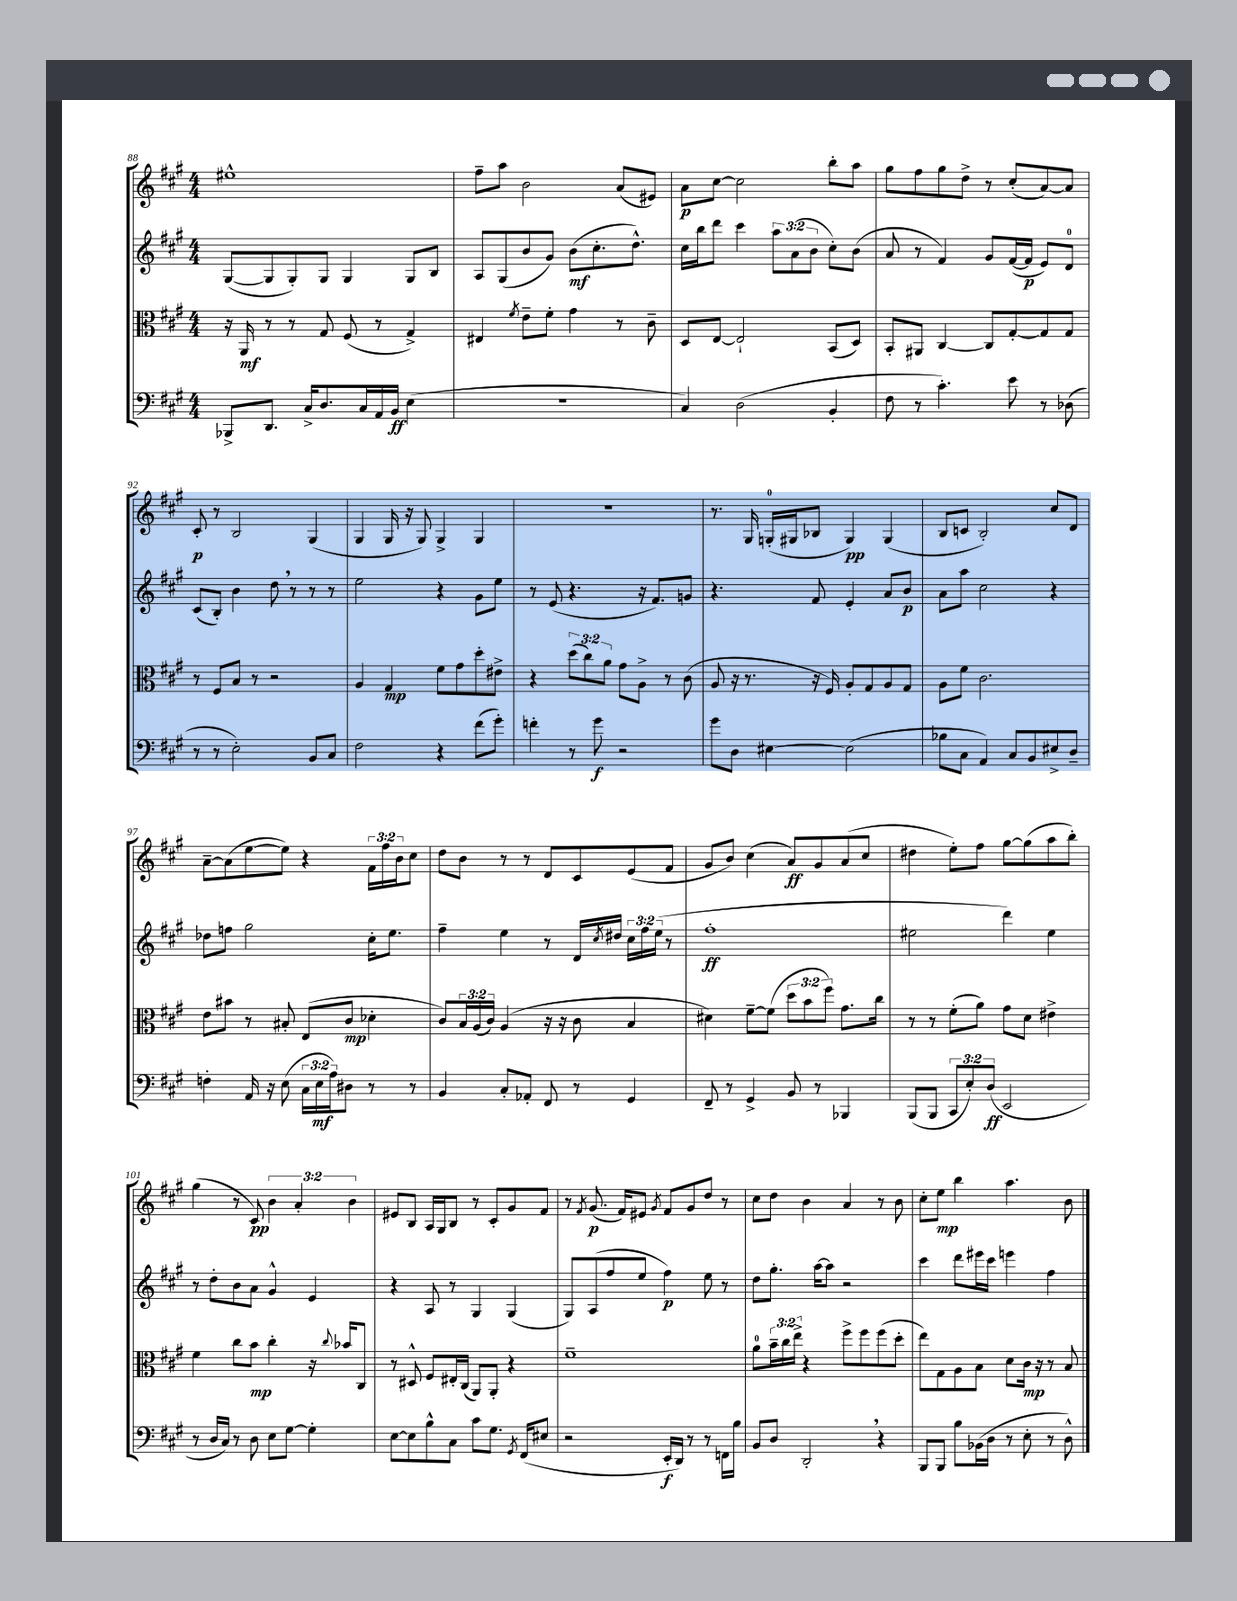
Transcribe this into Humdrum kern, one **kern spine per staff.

**kern	**kern	**kern	**kern
*staff4	*staff3	*staff2	*staff1
*clefF4	*clefC3	*clefG2	*clefG2
*k[f#c#g#]	*k[f#c#g#]	*k[f#c#g#]	*k[f#c#g#]
*M4/4	*M4/4	*M4/4	*M4/4
8BBB-^	16r	([8G#	1ee#^^
.	16AA	.	.
8.DD	8r	8G#]	.
.	8r	8G#')	.
16C#^	.	.	.
8.D	8G#	8G#	.
.	(8F#	4G#	.
16C#	.	.	.
16AA	8r	.	.
16BB	.	.	.
(4E	4G#^)	8G#	.
.	.	8B	.
=	=	=	=
1r	4E#	8A	8ff#~
.	.	(8G#	8aa
.	8qf#	.	.
.	8e~	8b	2b
.	8f#'	8g#)	.
.	4g#	(8b	.
.	.	8.cc#'	.
.	8r	.	(8a
.	.	8.dd^^)	.
.	8c#~	.	8e#)
=	=	=	=
4C#)	8D	16cc#	8a
.	.	16bb	.
.	[8E	8ddd	[8cc#
(2D	2E`]	4ccc#	2cc#]
.	.	12aa	.
.	.	(12a	.
.	.	12b	.
4BB'	(8BB	8cc#')	8bb'
.	8D)	(8b	8aa
=	=	=	=
8F#	8BB'	8a	8gg#
8r	8AA#	8r	8ff#
4.c#')	[4C#	4f#)	8gg#
.	.	.	8dd^
.	8C#]	8g#	8r
8e	[8G#'	([16f#	(8cc#'
.	.	16f#]	.
8r	8G#]	8e)	[8a)
(8D-	8G#	8d	8a]
=	=	=	=
8r	8r	(8c#	8c#'
8r	8F#	8B')	8r
2E')	8B	4b	2B
.	8r	.	.
.	2r	8dd	.
.	.	8r	.
8BB	.	8r	(4G#
8C#	.	8r	.
=	=	=	=
2F#	4A	2ee	4G#
.	4G#	.	16G#
.	.	.	16r
.	.	.	8G#)
4r	8f#	4r	4G#^
.	8g#	.	.
(8f#	8dd'	8g#	4G#
8g#')	8e#^	8ee	.
=	=	=	=
4f'	4r	8r	1r
.	.	(8e	.
8r	(12dd	4.r	.
.	12cc#)	.	.
8g#	.	.	.
.	12a	.	.
2r	8g#	.	.
.	8A^	16r	.
.	.	8.f#)	.
.	8r	.	.
.	(8c#	8g	.
=	=	=	=
8g#	8A	4.r	8.r
8D	16r	.	.
.	8.r	.	16G#
[4E#	.	.	(16G'
.	.	.	16G#
.	16r	8f#	8B-
.	16F#)	.	.
(2E#]	8A'	4e'	4G#)
.	8G#	.	.
.	8A	8a	(4G#
.	8G#	8b	.
=	=	=	=
8B-	8A	8a	8B
8C#	8f#	8aa	8c
4AA)	2.c#	2cc#	2B')
8C#	.	.	.
8BB	.	.	.
8E#^	.	4r	8cc#
8D~	.	.	8d
=	=	=	=
4F'	8e	8dd-	[8a~
.	8b#	8ff	(8a]
16AA	8r	2gg#	[8ee
16r	.	.	.
(8E	8B#'	.	8ee])
24C#	(8E	.	4r
24E	.	.	.
24A)	.	.	.
8D#	8c#	.	.
8r	4d-'	16cc#'	24f#
.	.	.	24ff#
.	.	8.ee	.
.	.	.	24b
8r	.	.	8cc#
=	=	=	=
4BB	8c#)	4ff#~	8dd
.	24B	.	8b
.	(24A	.	.
.	24c#)	.	.
8C#'	(4A	4ee	8r
8AA-'	.	.	8r
8FF#	16r	8r	8d
.	16r	.	.
8r	8c#	16d	8c#
.	.	8qcc#	.
.	.	16dd#	.
4GG#	4B	24cc#	(8e
.	.	24ff#	.
.	.	(24ee	.
.	.	8r	8f#
=	=	=	=
8FF#~	4d#)	1ff#'	8g#
8r	.	.	8b)
4GG#^	[8f#~	.	(4cc#
.	(8f#]	.	.
8BB	12dd	.	8a)
.	12b	.	.
8r	.	.	8g#
.	12ff#)	.	.
4BBB-	8.g#	.	(8a
.	.	.	8cc#
.	16cc#	.	.
=	=	=	=
(8BBB	8r	2ee#	4dd#
8BBB	8r	.	.
12CC#	(8f#'	.	8ee')
12E')	.	.	.
.	8a)	.	8ff#
(12D	.	.	.
2EE	8g#	4ddd)	[8gg#
.	8d	.	(8gg#]
.	4e#^	4ee#	8aa
.	.	.	8bb')
=	=	=	=
8r	4f#	8r	(4gg#
16D	.	8dd'	.
16C#)	.	.	.
8r	8cc#	8b	8r
8D	8b	8a	8c#)
8E	4cc#'	4g#^^	6b
[8G#	.	.	.
.	.	.	6a'
4G#']	16r	4e	.
.	8qqcc#	.	.
.	16b-	.	.
.	.	.	6b
.	8C#	.	.
=	=	=	=
[8E	8r	4r	8e#
8E]	8D#^^	.	8B
8B^^	8F#	8A	16A
.	.	.	16G#
8C#	16E#'	8r	8B
.	(16C#	.	.
8c#	8AA)	4G#	8r
8.G#	8AA'	.	8c#'
.	4r	(4G#	8g#
8qGG#	.	.	.
(16FF#	.	.	.
8E#	.	.	8f#
=	=	=	=
2r	1f#~	8G#)	8r
.	.	.	8qf#
.	.	(8A	(8.g#
.	.	8ff#	.
.	.	.	16f#)
.	.	8ee	8e#
.	.	.	8qg#
16EE'	.	4ff#)	8f#
16DD)	.	.	.
8r	.	.	8g#
8r	.	8ee	8dd
16FF	.	8r	8r
16B	.	.	.
=	=	=	=
8BB	8a	8dd	8cc#
8D	24b~	8.gg#'	8dd
.	24cc#	.	.
.	24ee^	.	.
2DD'	4r	.	4b
.	.	[16aa	.
.	.	8aa]	.
.	8ff#^	2r	4a
.	8ff#	.	.
4r	(8ff#	.	8r
.	8dd'	.	8b
=	=	=	=
8BBB	8ee)	4ccc#	8cc#'
8BBB	8G#	.	8ee
8B	8A	8ddd	4bb
(16BB-	8B	16eee#	.
16D	.	16ccc#	.
8r	8d	4eee	4.aa
8E'	16c#	.	.
.	16r	.	.
8r	8r	4ff#	.
8D^^)	8B	.	8b
==	==	==	==
*-	*-	*-	*-
